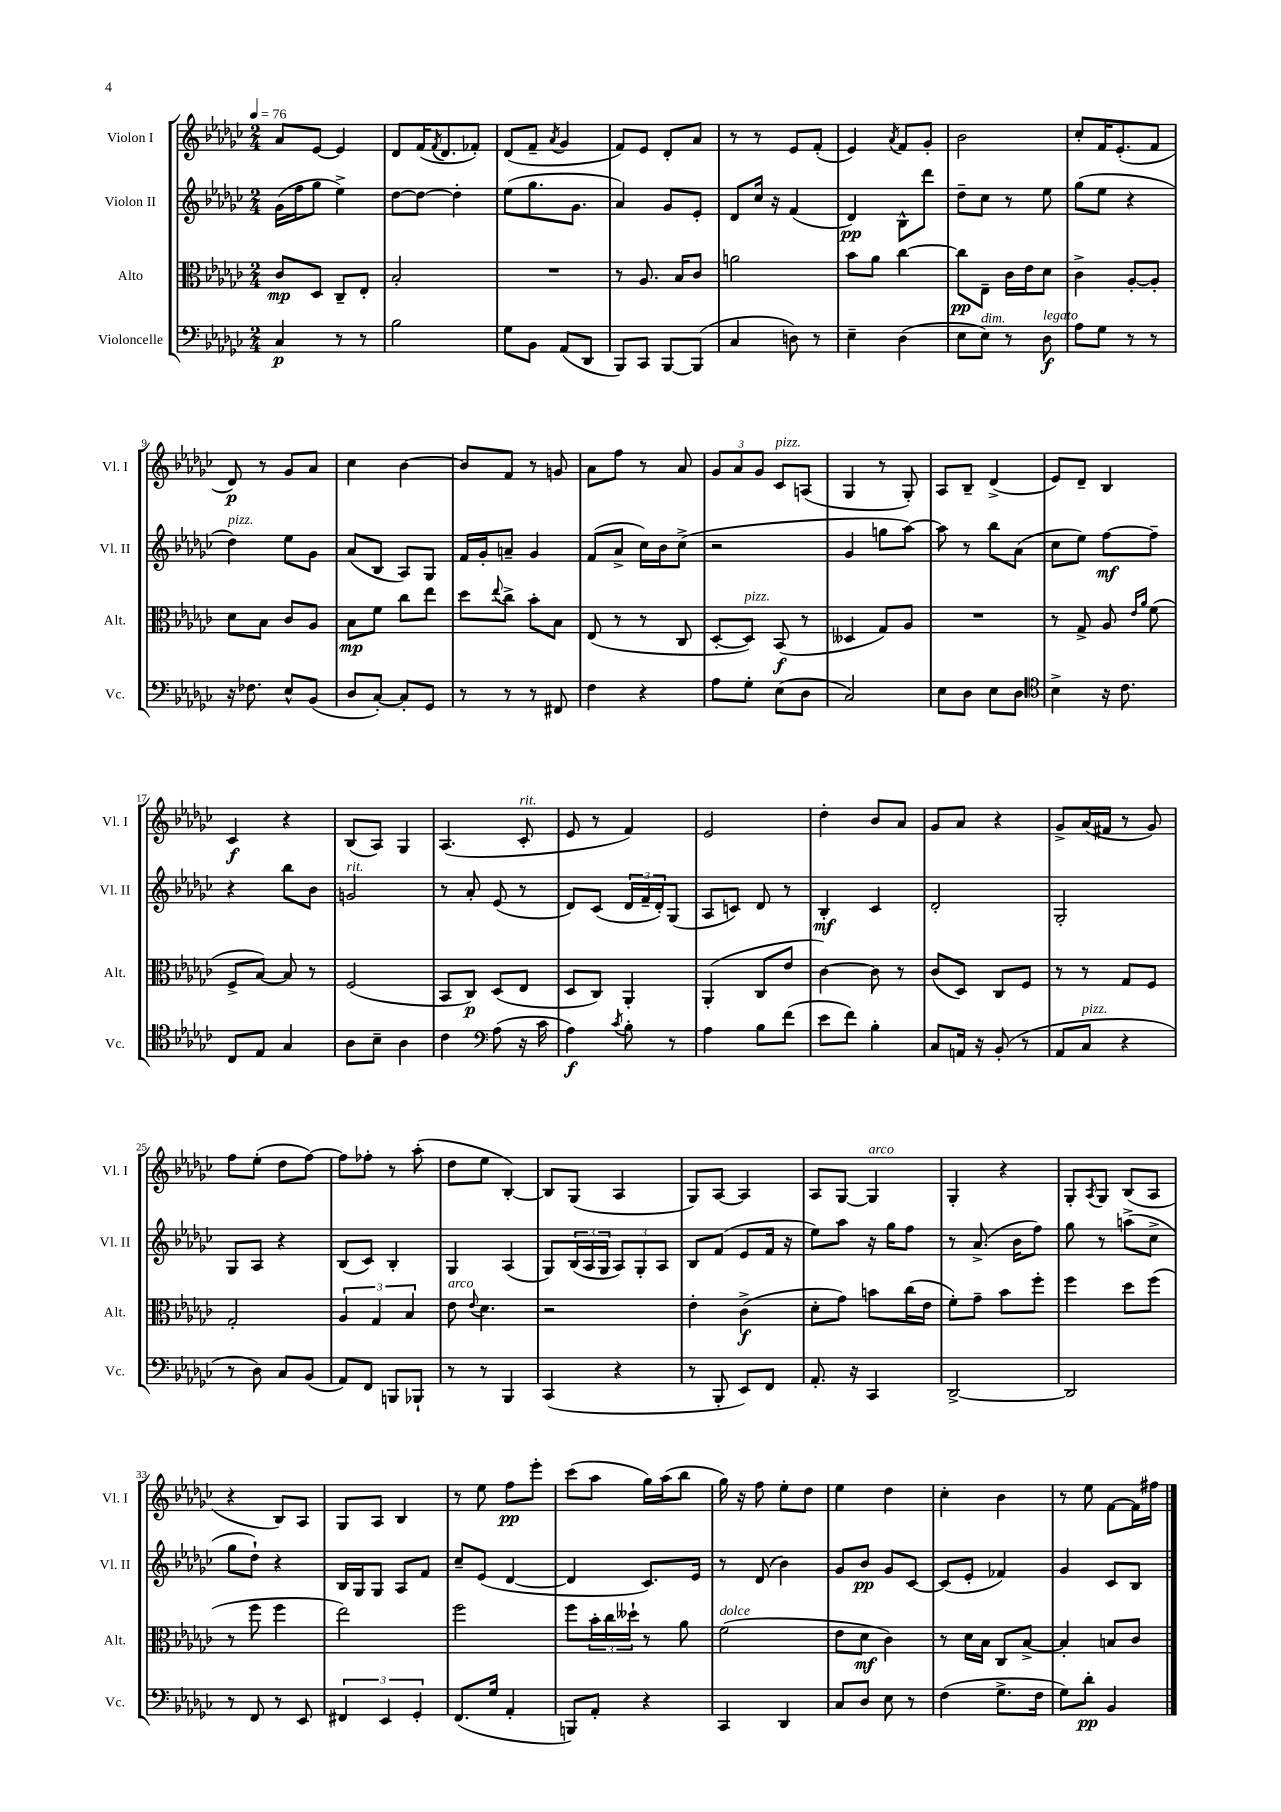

**kern	**dynam	**kern	**dynam	**kern	**dynam	**kern	**dynam
*part4	*part4	*part3	*part3	*part2	*part2	*part1	*part1
*staff4	*staff4	*staff3	*staff3	*staff2	*staff2	*staff1	*staff1
*I"Violoncelle	*	*I"Alto	*	*I"Violon II	*	*I"Violon I	*
*I'Vc.	*	*I'Alt.	*	*I'Vl. II	*	*I'Vl. I	*
*clefF4	*	*clefC3	*	*clefG2	*	*clefG2	*
*k[b-e-a-d-g-c-]	*	*k[b-e-a-d-g-c-]	*	*k[b-e-a-d-g-c-]	*	*k[b-e-a-d-g-c-]	*
*M2/4	*	*M2/4	*	*M2/4	*	*M2/4	*
*MM76	*	*MM76	*	*MM76	*	*MM76	*
=1	=1	=1	=1	=1	=1	=1	=1
4C-/	p	8c-/L	mp	(16g-\LL	.	8a-/L	.
.	.	.	.	16ff\J	.	.	.
.	.	8D-/J	.	8gg-\J	.	[8e-/J	.
8r	.	8C-~/L	.	4ee-^\)	.	4e-/]	.
8r	.	8E-'/J	.	.	.	.	.
=2	=2	=2	=2	=2	=2	=2	=2
2B-\	.	2B-'/	.	[8dd-\L	.	8d-/L	.
.	.	.	.	8dd-\J_	.	(16f/K	.
.	.	.	.	.	.	8qf/	.
.	.	.	.	.	.	8.d-/	.
.	.	.	.	4dd-'\]	.	.	.
.	.	.	.	.	.	8f-X'/J)	.
=3	=3	=3	=3	=3	=3	=3	=3
8G-\L	.	2r	.	(8ee-\L	.	(8d-/L	.
8BB-\J	.	.	.	8.gg-\	.	8f~/J	.
.	.	.	.	.	.	8qa-/	.
(8AA-/L	.	.	.	.	.	4g-/	.
.	.	.	.	8.g-\J	.	.	.
8DD-/J	.	.	.	.	.	.	.
=4	=4	=4	=4	=4	=4	=4	=4
8BBB-/L)	.	8r	.	4a-/)	.	8f/L)	.
8CC-/J	.	8.A-/	.	.	.	8e-/J	.
[8BBB-/L	.	.	.	8g-/L	.	8d-'/L	.
.	.	16B-/KL	.	.	.	.	.
(8BBB-/J]	.	8c-/J	.	8e-'/J	.	8a-/J	.
=5	=5	=5	=5	=5	=5	=5	=5
4C-/	.	2an\	.	8d-/L	.	8r	.
.	.	.	.	16cc-/Jk	.	8r	.
.	.	.	.	16r	.	.	.
8Dn\)	.	.	.	(4f/	.	8e-/L	.
8r	.	.	.	.	.	(8f'/J	.
=6	=6	=6	=6	=6	=6	=6	=6
4E-~\	.	8b-\L	.	4d-/)	pp	4e-/)	.
.	.	8a-\J	.	.	.	.	.
.	.	.	.	.	.	8qa-/	.
(4D-\	.	[4cc-\	.	8B-^^\L	.	8f/L	.
.	.	.	.	8ddd-\J	.	8g-'/J	.
=7	=7	=7	=7	=7	=7	=7	=7
8E-\L	.	8cc-\L]	pp	8dd-~\L	.	2b-\	.
!LO:TX:a:i:t=dim.	!	!	!	!	!	!	!
8E-\J)	.	8E-~\J	.	8cc-\J	.	.	.
8r	.	16c-\LL	.	8r	.	.	.
.	.	16e-\J	.	.	.	.	.
!LO:TX:a:i:t=legato	!	!	!	!	!	!	!
8D-\	f	8d-\J	.	8ee-\	.	.	.
=8	=8	=8	=8	=8	=8	=8	=8
8A-\L	.	4c-^\	.	(8gg-\L	.	8cc-'/L	.
8G-\J	.	.	.	8ee-\J	.	16f/K	.
.	.	.	.	.	.	(8.e-'/	.
8r	.	[8A-'/L	.	4r	.	.	.
8r	.	8A-'/J]	.	.	.	8f/J	.
!!LO:LB:g=z
=9	=9	=9	=9	=9	=9	=9	=9
!	!	!	!	!LO:TX:a:i:t=pizz.	!	!	!
16r	.	8d-\L	.	4dd-\)	.	8d-/)	p
8.F-X\	.	.	.	.	.	.	.
.	.	8B-\J	.	.	.	8r	.
8E-^^/L	.	8c-/L	.	8ee-\L	.	8g-/L	.
(8BB-/J	.	8A-/J	.	8g-\J	.	8a-/J	.
=10	=10	=10	=10	=10	=10	=10	=10
8D-/L	.	8B-\L	mp	(8a-/L	.	4cc-\	.
[8C-'/J)	.	8f\J	.	8B-/J	.	.	.
8C-'/L]	.	8cc-\L	.	8A-/L)	.	[4b-\	.
8GG-/J	.	8ee-\J	.	8G-/J	.	.	.
=11	=11	=11	=11	=11	=11	=11	=11
8r	.	8dd-\L	.	16f/LL	.	8b-/L]	.
.	.	.	.	16g-'/J	.	.	.
.	.	8qqee-/	.	.	.	.	.
8r	.	8cc-^\J	.	8an~/J	.	8f/J	.
8r	.	8b-'\L	.	4g-/	.	8r	.
8FF#X/	.	8B-\J	.	.	.	8gn/	.
=12	=12	=12	=12	=12	=12	=12	=12
4F\	.	(8E-/	.	(8f/L	.	8a-\L	.
.	.	8r	.	8a-^/J	.	8ff\J	.
4r	.	8r	.	16cc-\LL)	.	8r	.
.	.	.	.	16b-\J	.	.	.
.	.	8C-/	.	(8cc-^\J	.	8a-/	.
=13	=13	=13	=13	=13	=13	=13	=13
8A-\L	.	[8D-'/L	.	2r	.	12g-/L	.
.	.	.	.	.	.	12a-/	.
!	!	!LO:TX:a:i:t=pizz.	!	!	!	!	!
8G-'\J	.	8D-/J])	.	.	.	.	.
.	.	.	.	.	.	12g-/J	.
!	!	!	!	!	!	!LO:TX:a:i:t=pizz.	!
(8E-\L	.	(8BB-/	f	.	.	8c-/L	.
8D-\J	.	8r	.	.	.	(8An/J	.
=14	=14	=14	=14	=14	=14	=14	=14
2C-/)	.	4D--X/	.	4g-/	.	4G-/	.
.	.	8G-/L)	.	8ggn\L	.	8r	.
.	.	8A-/J	.	[8aa-\J)	.	8G-'/)	.
=15	=15	=15	=15	=15	=15	=15	=15
8E-\L	.	2r	.	8aa-\]	.	8A-/L	.
8D-\J	.	.	.	8r	.	8B-~/J	.
8E-\L	.	.	.	8bb-\L	.	(4d-^/	.
8D-\J	.	.	.	(8a-\J	.	.	.
=16	=16	=16	=16	=16	=16	=16	=16
*clefC4	*	*	*	*	*	*	*
4B-^\	.	8r	.	8cc-\L	.	8e-/L)	.
.	.	8G-^/	.	8ee-\J)	.	8d-~/J	.
16r	.	8A-/	.	[8ff\L	mf	4B-/	.
8.c-\	.	.	.	.	.	.	.
.	.	16qqe-/LL	.	.	.	.	.
.	.	16qqa-/JJ	.	.	.	.	.
.	.	(8f\	.	8ff~\J]	.	.	.
!!LO:LB:g=z
=17	=17	=17	=17	=17	=17	=17	=17
8C-/L	.	8F^/L	.	4r	.	4c-/	f
8E-/J	.	[8B-/J)	.	.	.	.	.
4G-/	.	8B-/]	.	8bb-\L	.	4r	.
.	.	8r	.	8b-\J	.	.	.
=18	=18	=18	=18	=18	=18	=18	=18
!	!	!	!	!LO:TX:a:i:t=rit.	!	!	!
8A-\L	.	(2F/	.	2gn/	.	(8B-/L	.
8B-~\J	.	.	.	.	.	8A-/J)	.
4A-\	.	.	.	.	.	4G-/	.
=19	=19	=19	=19	=19	=19	=19	=19
4c-\	.	8BB-/L	.	8r	.	(4.A-/	.
.	.	8C-/J)	p	8a-'/	.	.	.
*clefF4	*	*	*	*	*	*	*
(8A-\	.	(8D-/L	.	(8e-/	.	.	.
!	!	!	!	!	!	!LO:TX:a:i:t=rit.	!
16r	.	8E-/J	.	8r	.	8c-'/	.
16c-\	.	.	.	.	.	.	.
=20	=20	=20	=20	=20	=20	=20	=20
4A-\)	f	8D-/L	.	8d-/L)	.	8e-/	.
.	.	8C-/J)	.	(8c-/J	.	8r	.
8qc-/	.	.	.	.	.	.	.
8B-'\	.	4AA-'/	.	24d-/LL	.	4f/)	.
.	.	.	.	24f~/	.	.	.
.	.	.	.	24d-'/J)	.	.	.
8r	.	.	.	(8G-/J	.	.	.
=21	=21	=21	=21	=21	=21	=21	=21
4A-\	.	(4AA-'/	.	8A-/L	.	2e-/	.
.	.	.	.	8cn/J)	.	.	.
8B-\L	.	8C-/L	.	8d-/	.	.	.
(8f\J	.	8e-/J	.	8r	.	.	.
=22	=22	=22	=22	=22	=22	=22	=22
8e-\L	.	[4c-\)	.	4B-'/	mf	4dd-'\	.
8f\J)	.	.	.	.	.	.	.
4B-'\	.	8c-\]	.	4c-/	.	8b-/L	.
.	.	8r	.	.	.	8a-/J	.
=23	=23	=23	=23	=23	=23	=23	=23
8C-/L	.	(8c-/L	.	2d-'/	.	8g-/L	.
16AAn/Jk	.	8D-/J)	.	.	.	8a-/J	.
16r	.	.	.	.	.	.	.
(8BB-'/	.	8C-/L	.	.	.	4r	.
8r	.	8F/J	.	.	.	.	.
=24	=24	=24	=24	=24	=24	=24	=24
8AA-/L	.	8r	.	2G-'/	.	8g-^/L	.
!LO:TX:a:i:t=pizz.	!	!	!	!	!	!	!
8C-/J	.	8r	.	.	.	(16a-/L	.
.	.	.	.	.	.	16f#X/JJ	.
4r	.	8G-/L	.	.	.	8r	.
.	.	8F/J	.	.	.	8g-/)	.
!!LO:LB:g=z
=25	=25	=25	=25	=25	=25	=25	=25
8r	.	2G-'/	.	8G-/L	.	8ff\L	.
8D-\)	.	.	.	8A-/J	.	(8ee-'\J	.
8C-/L	.	.	.	4r	.	8dd-\L	.
(8BB-/J	.	.	.	.	.	[8ff\J)	.
=26	=26	=26	=26	=26	=26	=26	=26
8AA-/L)	.	6A-/	.	(8B-/L	.	8ff\L]	.
8FF/J	.	.	.	8c-/J)	.	8ff-X'\J	.
.	.	6G-/	.	.	.	.	.
8BBBn/L	.	.	.	4B-'/	.	8r	.
.	.	6B-/	.	.	.	.	.
8BBB-X`/J	.	.	.	.	.	(8aa-'\	.
=27	=27	=27	=27	=27	=27	=27	=27
!	!	!LO:TX:a:i:t=arco	!	!	!	!	!
8r	.	8e-\	.	4G-/	.	8dd-\L	.
.	.	8qqe-/	.	.	.	.	.
8r	.	4.d-\	.	.	.	8ee-\J	.
4BBB-/	.	.	.	(4A-/	.	[4B-'/)	.
=28	=28	=28	=28	=28	=28	=28	=28
(4CC-/	.	2r	.	8G-/L)	.	8B-/L]	.
.	.	.	.	(24B-/L	.	(8G-/J	.
.	.	.	.	24A-/	.	.	.
.	.	.	.	24G-/JJ	.	.	.
4r	.	.	.	12A-/L)	.	4A-/	.
.	.	.	.	12G-'/	.	.	.
.	.	.	.	12A-/J	.	.	.
=29	=29	=29	=29	=29	=29	=29	=29
8r	.	4e-'\	.	8B-/L	.	8G-/L)	.
8BBB-'/	.	.	.	(8f/J	.	[8A-/J	.
8EE-/L)	.	(4c-^\	f	8e-/L	.	4A-/]	.
8FF/J	.	.	.	16f/Jk	.	.	.
.	.	.	.	16r	.	.	.
=30	=30	=30	=30	=30	=30	=30	=30
8.AA-'/	.	8d-'\L	.	8ee-\L)	.	8A-/L	.
.	.	8g-\J)	.	8aa-\J	.	[8G-/J	.
16r	.	.	.	.	.	.	.
!	!	!	!	!	!	!LO:TX:a:i:t=arco	!
4CC-/	.	8bn\L	.	16r	.	4G-/]	.
.	.	.	.	16gg-\KL	.	.	.
.	.	(16cc-\L	.	8ff\J	.	.	.
.	.	16e-\JJ	.	.	.	.	.
=31	=31	=31	=31	=31	=31	=31	=31
[2DD-^/	.	8f'\L)	.	8r	.	4G-'/	.
.	.	8g-~\J	.	(8.a-^/	.	.	.
.	.	8b-\L	.	.	.	4r	.
.	.	.	.	16b-\KL	.	.	.
.	.	8ff'\J	.	8ff\J)	.	.	.
=32	=32	=32	=32	=32	=32	=32	=32
2DD-/]	.	4ff\	.	8gg-\	.	8G-'/L	.
.	.	.	.	.	.	8qA-/	.
.	.	.	.	8r	.	8G-/J	.
.	.	8dd-\L	.	(8aan^\L	.	(8B-/L	.
.	.	(8ff\J	.	8cc-^\J	.	8A-/J	.
!!LO:LB:g=z
=33	=33	=33	=33	=33	=33	=33	=33
8r	.	8r	.	8gg-\L	.	4r	.
8FF/	.	8ff\	.	8dd-`\J)	.	.	.
8r	.	4ff\	.	4r	.	8B-/L)	.
8EE-/	.	.	.	.	.	8A-/J	.
=34	=34	=34	=34	=34	=34	=34	=34
6FF#X/	.	2ee-\)	.	16B-/LL	.	8G-/L	.
.	.	.	.	16G-/J	.	.	.
.	.	.	.	8G-/J	.	8A-/J	.
6EE-/	.	.	.	.	.	.	.
.	.	.	.	8A-/L	.	4B-/	.
6GG-'/	.	.	.	.	.	.	.
.	.	.	.	8f/J	.	.	.
=35	=35	=35	=35	=35	=35	=35	=35
(8.FF/L	.	2ff\	.	8cc-~/L	.	8r	.
.	.	.	.	(8e-/J	.	8ee-\	.
16G-/Jk	.	.	.	.	.	.	.
4AA-'/	.	.	.	[4d-/	.	8ff\L	pp
.	.	.	.	.	.	8eee-'\J	.
=36	=36	=36	=36	=36	=36	=36	=36
8BBBn/L)	.	8ff\L	.	4d-/]	.	(8ccc-\L	.
8AA-'/J	.	24b-'\L	.	.	.	8aa-\J	.
.	.	24cc-\	.	.	.	.	.
.	.	24dd--X`\JJ	.	.	.	.	.
4r	.	8r	.	8.c-/L)	.	16gg-\LL)	.
.	.	.	.	.	.	(16aa-\J	.
.	.	8a-\	.	.	.	8bb-\J	.
.	.	.	.	16e-/Jk	.	.	.
=37	=37	=37	=37	=37	=37	=37	=37
!	!	!LO:TX:a:i:t=dolce	!	!	!	!	!
4CC-/	.	(2f\	.	8r	.	16gg-\)	.
.	.	.	.	.	.	16r	.
.	.	.	.	(8d-/	.	8ff\	.
4DD-/	.	.	.	4b-\)	.	8ee-'\L	.
.	.	.	.	.	.	8dd-\J	.
=38	=38	=38	=38	=38	=38	=38	=38
8C-/L	.	8e-\L	.	8g-/L	.	4ee-\	.
8D-/J	.	8d-\J	mf	8b-/J	pp	.	.
8E-\	.	4c-\)	.	8g-/L	.	4dd-\	.
8r	.	.	.	[8c-/J	.	.	.
=39	=39	=39	=39	=39	=39	=39	=39
(4F\	.	8r	.	(8c-/L]	.	4cc-'\	.
.	.	16d-\LL	.	8e-'/J	.	.	.
.	.	16B-\JJ	.	.	.	.	.
8.G-^\L	.	8C-/L	.	4f-X/)	.	4b-\	.
.	.	[8B-^/J	.	.	.	.	.
16F\Jk	.	.	.	.	.	.	.
=40	=40	=40	=40	=40	=40	=40	=40
8G-\L)	.	4B-'/]	.	4g-/	.	8r	.
8d-'\J	pp	.	.	.	.	8ee-\	.
4BB-/	.	8Bn/L	.	8c-/L	.	[8f\L	.
.	.	8c-/J	.	8B-/J	.	16f\L]	.
.	.	.	.	.	.	16ff#X\JJ	.
==	==	==	==	==	==	==	==
*-	*-	*-	*-	*-	*-	*-	*-
